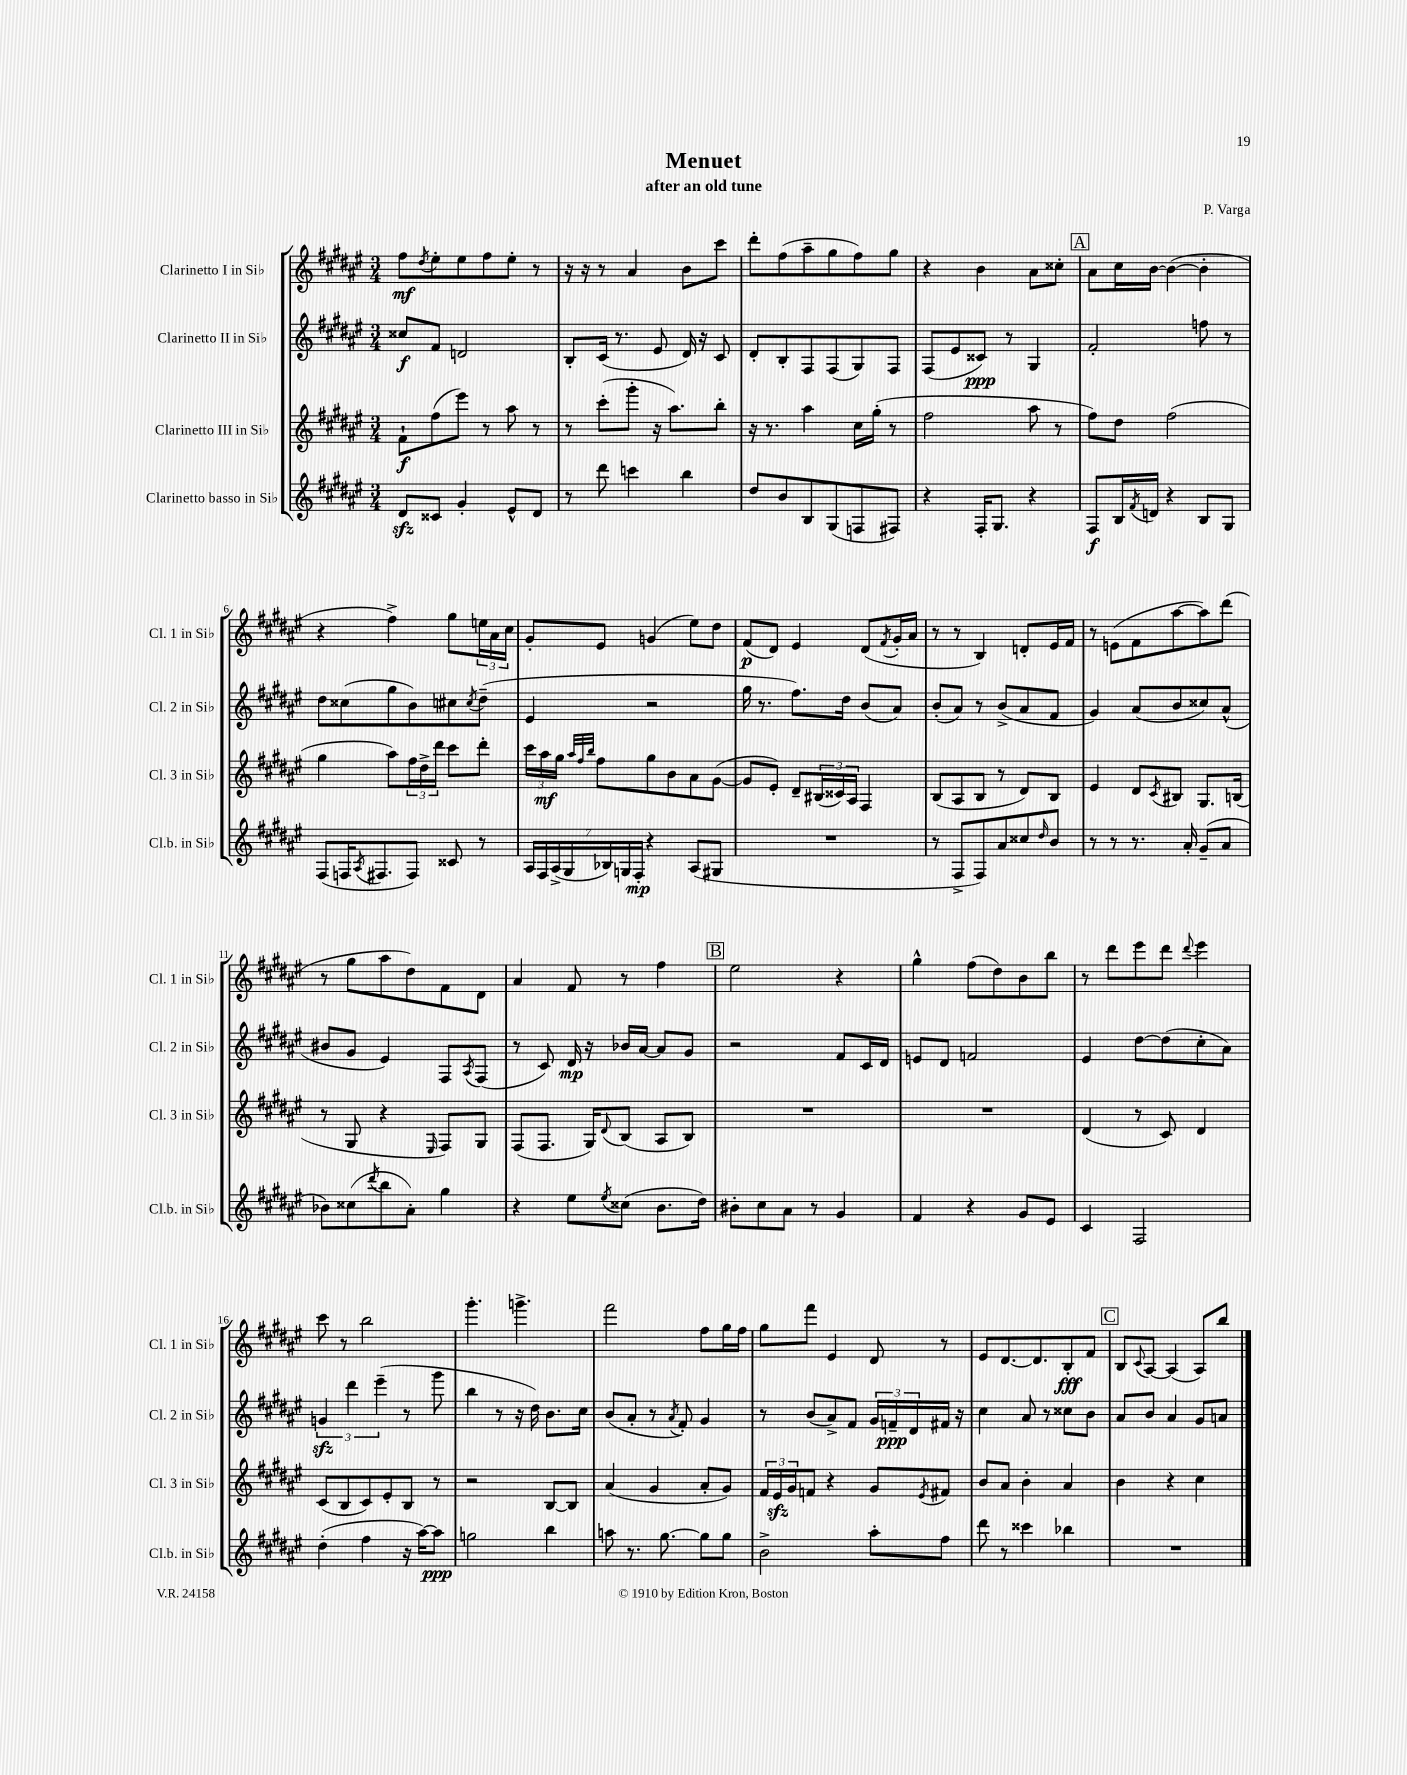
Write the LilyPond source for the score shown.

\header { title = "Menuet" composer = "P. Varga" subtitle = "after an old tune" }
<<
\new StaffGroup <<
\new Staff = "s0" \with { instrumentName = "Clarinetto I in Sib" shortInstrumentName = "Cl. 1 in Sib" } {
    \clef treble \key fis \major \numericTimeSignature \time 3/4
    fis''8\mf \acciaccatura { dis''8 } eis''8-. eis''8 fis''8 eis''8-. r8 |
    r16 r16 r8 ais'4 b'8 cis'''8 |
    dis'''8-. fis''8( ais''8-- gis''8 fis''8) gis''8 |
    r4 b'4 ais'8 cisis''8-. |
    \mark \markup { \box "A" } ais'8 cis''16 b'16~ b'4~( b'4-. |
    r4 fis''4->) gis''8 \tuplet 3/2 { e''16 ais'16 cis''16 } |
    gis'8-. eis'8 g'4( eis''8) dis''8 |
    fis'8\p( dis'8) eis'4 dis'8( \acciaccatura { fis'8 } gis'16-. ais'16 |
    r8 r8 b4) d'8-. eis'16 fis'16 |
    r8 e'8( fis'8 ais''8~ ais''8) dis'''8( |
    r8 gis''8 ais''8 dis''8) fis'8 dis'8 |
    ais'4 fis'8 r8 fis''4 |
    \mark \markup { \box "B" } eis''2 r4 |
    gis''4-^ fis''8( dis''8) b'8 b''8 |
    r8 dis'''8 eis'''8 dis'''8 \appoggiatura { dis'''8 } eis'''4 |
    cis'''8 r8 b''2 |
    gis'''4.-. g'''4.-> |
    fis'''2 fis''8 gis''16 fis''16 |
    gis''8 fis'''8 eis'4 dis'8 r8 |
    eis'8 dis'8.~ dis'8. b8-.\fff fis'8 |
    \mark \markup { \box "C" } b8 \appoggiatura { cis'8 } ais8~ ais4( ais8) b''8 \bar "|." |
}
\new Staff = "s1" \with { instrumentName = "Clarinetto II in Sib" shortInstrumentName = "Cl. 2 in Sib" } {
    \clef treble \key fis \major \numericTimeSignature \time 3/4
    cisis''8\f fis'8 d'2 |
    b8-. cis'16( r8. eis'8 dis'16) r16 cis'8 |
    dis'8-. b8-. fis8 fis8( gis8) fis8 |
    fis8( eis'8 cisis'8\ppp) r8 gis4 |
    \mark \markup { \box "A" } fis'2-. f''8 r8 |
    dis''8 cisis''8( gis''8 b'8) cis''8 \acciaccatura { cis''8 } dis''8--( |
    eis'4 r2 |
    gis''16 r8. fis''8.) dis''16 b'8( ais'8) |
    b'8-.( ais'8) r8 b'8->( ais'8 fis'8 |
    gis'4) ais'8( b'8 cisis''8) ais'8-^( |
    bis'8 gis'8 eis'4) fis8 \acciaccatura { ais8 } fis8( |
    r8 cis'8) dis'16\mp r16 bes'16 ais'16~ ais'8 gis'8 |
    \mark \markup { \box "B" } r2 fis'8 cis'16 dis'16 |
    e'8 dis'8 f'2 |
    eis'4 dis''8~ dis''8( cis''8-. ais'8) |
    \tuplet 3/2 { g'4\sfz dis'''4 eis'''4--( } r8 gis'''8 |
    b''4 r8 r16 dis''16) b'8. cis''16 |
    b'8( ais'8-. r8 \acciaccatura { ais'8 } fis'8-.) gis'4 |
    r8 b'8( ais'8->) fis'8 \tuplet 3/2 { gis'16 f'16--\ppp dis'16 } fis'16 r16 |
    cis''4 ais'8 r8 cisis''8 b'8 |
    \mark \markup { \box "C" } ais'8 b'8 ais'4 gis'8 a'8 \bar "|." |
}
\new Staff = "s2" \with { instrumentName = "Clarinetto III in Sib" shortInstrumentName = "Cl. 3 in Sib" } {
    \clef treble \key fis \major \numericTimeSignature \time 3/4
    fis'8-!\f fis''8( eis'''8) r8 ais''8 r8 |
    r8 cis'''8-.( gis'''8-. r16 ais''8.) b''8-. |
    r16 r8. ais''4 cis''16 gis''16-.( r8 |
    fis''2 ais''8 r8 |
    \mark \markup { \box "A" } fis''8) dis''8 fis''2( |
    gis''4 ais''8) \tuplet 3/2 { fis''16 dis''16-> dis'''16 } cis'''8 dis'''8-. |
    \tuplet 3/2 { cis'''16 ais''16\mf gis''16 } \grace { ais''32 fis''32 b''32 } fis''8 gis''8 b'8 ais'8 gis'8~( |
    gis'8 eis'8-.) dis'8-- \tuplet 3/2 { bis16( cisis'16) ais16 } fis4 |
    b8( ais8 b8 r8 dis'8) b8 |
    eis'4 dis'8 \acciaccatura { cis'8 } bis8 gis8. b16( |
    r8 gis8 r4 \grace { eis16 } fis8) gis8 |
    fis8( fis8. gis16) \appoggiatura { dis'8 } b8( ais8 b8) |
    \mark \markup { \box "B" } R2. |
    R2. |
    dis'4( r8 cis'8) dis'4 |
    cis'8( b8 cis'8) eis'8-. b8 r8 |
    r2 b8~ b8 |
    ais'4( gis'4 ais'8-. gis'8) |
    \tuplet 3/2 { fis'16 eis'16\sfz gis'16 } f'8 r4 gis'8 \acciaccatura { eis'8 } fis'8 |
    b'8 ais'8 b'4-. ais'4 |
    \mark \markup { \box "C" } b'4 r4 cis''4 \bar "|." |
}
\new Staff = "s3" \with { instrumentName = "Clarinetto basso in Sib" shortInstrumentName = "Cl.b. in Sib" } {
    \clef treble \key fis \major \numericTimeSignature \time 3/4
    dis'8\sfz cisis'8 gis'4-. eis'8-^ dis'8 |
    r8 dis'''8 c'''4 b''4 |
    dis''8 b'8 b8 gis8( f8 fis8) |
    r4 fis16-. gis8. r4 |
    \mark \markup { \box "A" } fis8\f b16 \acciaccatura { fis'8 } d'16 r4 b8 gis8 |
    fis8( f16 \acciaccatura { ais8 } fis8. fis8) cisis'8 r8 |
    \tuplet 7/4 { ais16 fis16 ais16->( gis16 bes16) g16 fis16-.\mp } r4 ais8( gis8 |
    R2. |
    r8 fis8-> fis8) ais'8 cisis''8 \grace { dis''16 } b'8 |
    r8 r8 r8. ais'16-. gis'8--( ais'8 |
    bes'8) cisis''8( \acciaccatura { dis'''8 } b''8 ais'8-.) gis''4 |
    r4 eis''8 \acciaccatura { eis''8 } cisis''8( b'8. dis''16) |
    \mark \markup { \box "B" } bis'8-. cis''8 ais'8 r8 gis'4 |
    fis'4 r4 gis'8 eis'8 |
    cis'4 fis2 |
    dis''4-.( fis''4 r16 ais''16~) ais''8\ppp |
    g''2 b''4 |
    a''8 r8. gis''8.~ gis''8 gis''8 |
    b'2-> ais''8-. fis''8 |
    dis'''8 r8 cisis'''4 bes''4 |
    \mark \markup { \box "C" } R2. \bar "|." |
}
>>
>>
